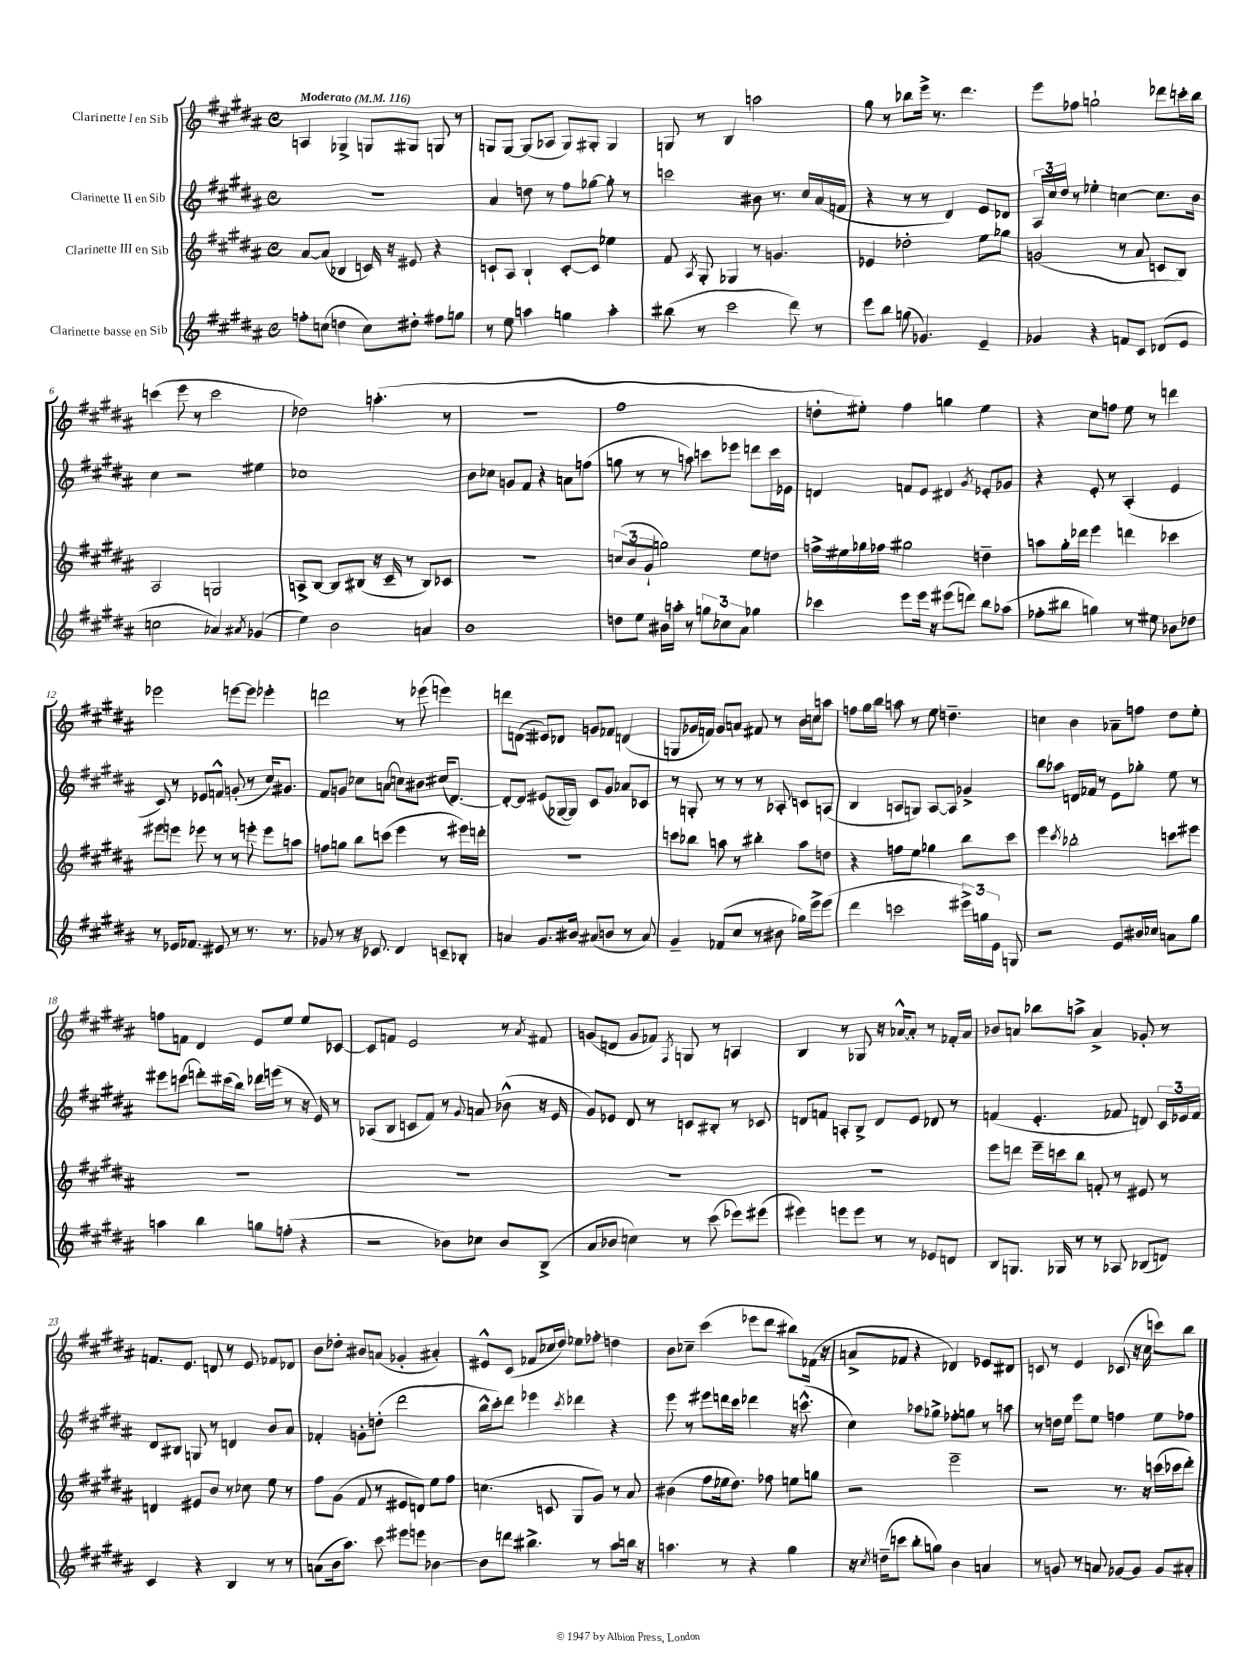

**kern	**kern	**kern	**kern
*part4	*part3	*part2	*part1
*staff4	*staff3	*staff2	*staff1
*I"Clarinette basse en Sib	*I"Clarinette III en Sib	*I"Clarinette II en Sib	*I"Clarinette I en Sib
*clefG2	*clefG2	*clefG2	*clefG2
*k[f#c#g#d#a#]	*k[f#c#g#d#a#]	*k[f#c#g#d#a#]	*k[f#c#g#d#a#]
*M4/4	*M4/4	*M4/4	*M4/4
*met(c)	*met(c)	*met(c)	*met(c)
*MM116	*MM116	*MM116	*MM116
=1	=1	=1	=1
!	!	!	!LO:TX:a:B:t=Moderato
8ffn'\L	[8a#/L	1r	4An/
(8ccn\J	(8a#/J]	.	.
4ddn\	4B-X/	.	4G-X^/
8cc\L)	16cn/)	.	8Gn/L
.	16r	.	.
8dd#X'\J	8e#X/	.	8G#X/J
8ff#X\L	4r	.	8Gn/
8ggn\J	.	.	8r
=2	=2	=2	=2
8r	8cn`/L	4a#/	8Gn/L
8ee\	8A#/J	.	[8G/J
4aan\	4B`/	8ddn\	(8G/L]
.	.	8r	8A-X/J
4ggn\	[8c'/L	8ff#\L	8G/L)
.	8c/J]	[8gg-X\J	8G#X'/J
4aa'\	4ee-X\	8gg-'\]	4G#/
.	.	8r	.
=3	=3	=3	=3
(8bb#X\	8f#/	2cccn\	8Gn/
.	8qA#/	.	.
8r	8G#'/	.	8r
2ccc#\	4G-X/	.	4B/
.	8r	8b#X\	2aan\
.	4.gn/	8.r	.
8ddd#\)	.	.	.
.	.	16cc#/LL	.
8r	.	(16a#/	.
.	.	16fn/JJ	.
=4	=4	=4	=4
8eee\L	4e-X/	4r	8gg#\
8bb\J	.	.	8r
(8ggn\	2dd-X'\	8r	8bb-X\L
4.g-X/)	.	8r	16eee^\Jk
.	.	.	8.r
.	.	4d#/)	.
.	.	.	4.ddd#\
4e~/	8ee\L	8e/L	.
.	8gg-X\J	8d-X/J	.
=5	=5	=5	=5
4g-X/	(2gn/	24A#/LL	8eee\L
.	.	24cc#/	.
.	.	24dd#/JJ	.
.	.	8r	8ff-X\J
4r	.	4ee-X'\	2ggn`\
8fn/L	8r	[4ccn\	.
8c#/J	8a#/	.	.
(8d-X/L	8cn/L	8.cc\L]	8ddd-X\L
8e/J	8B/J)	.	16cccn'\L
.	.	16b\Jk	16bb\JJ
!!LO:LB:g=z
=6	=6	=6	=6
2ccn\	2A#/	4cc#\	(4cccn\
.	.	2r	8eee\
.	.	.	8r
4a-X/)	2Gn/	.	2ccc\
8qa#X/	.	.	.
(4g-X/	.	4ee#X\	.
=7	=7	=7	=7
4ee\)	8An^/L	1cc-X	2dd-X\)
.	[8B/J	.	.
2b\	8B/L]	.	.
.	(8B#X/J	.	.
.	16r	.	(4.aan'\
.	16c#~/	.	.
.	8r	.	.
4an/	8B#/L)	.	.
.	8c-X/J	.	8r
=8	=8	=8	=8
1b	1r	8b\L	1r
.	.	8cc-X\J	.
.	.	8gn/L	.
.	.	8f#/J	.
.	.	4r	.
.	.	8an\L	.
.	.	(8ffn\J	.
=9	=9	=9	=9
8ddn\L	(12ccn/L	8ggn\	1ff#
.	12b/	.	.
8ee\J	.	8r	.
.	12g#`/J	.	.
16b#X\LL	2ggn\)	8r	.
16aan'\JJ	.	.	.
8r	.	8aan\)	.
12ggn\L	.	8cccn\L	.
12cc-X\	.	.	.
.	.	8eee-X\J	.
12a#\J	.	.	.
4gg-X\	8ee\L	8dddn\L	.
.	8ddn\J	16ccc\L	.
.	.	16e-X\JJ	.
=10	=10	=10	=10
4ccc-X\	16ffn^\LL	4dn/	8ddn'\L
.	16ee#X\	.	.
.	16gg-X\	.	8ee#X'\J)
.	16ff-X\JJ	.	.
8eee\L	2gg#X\	8fn/L	4ff#\
16eee\Jk	.	8e/J	.
16r	.	.	.
(8eee#X\L	.	4d#X/	4ggn\
8dddn\J)	.	.	.
.	.	8qg#/	.
8bb\L	4ddn~\	8e-X'/L	4ee#\
(8aa-X\J	.	8g-X/J	.
=11	=11	=11	=11
8ff-X'\L	8aan\L	4r	4r
8bb#X\J	16gg#'\L	.	.
.	16ddd-X\JJ	.	.
4ggn\)	4eee\	8e'/	8cc#\L
.	.	8r	8ffn\J
8r	4dddn\	(4A#'/	8ee\
8ee#X\	.	.	8r
8b-X\L	4ccc-X\	4e/	4dddn\
8dd-X\J	.	.	.
!!LO:LB:g=z
=12	=12	=12	=12
8r	8eee#X\L	8c#/)	2eee-X\
16e-X/KL	8eeen\J	8r	.
8.f-X/J	.	.	.
.	8eee-X\	8e-X/L	.
8e#X/	8r	8fn^^/J	.
8r	8r	(8gn'/	[8eeen\L
8.r	8eeen'\	8r	8eee\J]
.	8eee\L	16cc#/KL)	4eee-X'\
8.r	.	8.g#X/J	.
.	8aan\J	.	.
=13	=13	=13	=13
8g-X/	8ffn\L	8f#/L	2dddn\
8r	8ggn\J	8gn/J	.
16r	8bb\L	8cc-X\L	.
8.c-X/	.	.	.
.	(8cccn\J	(8an\J	.
4d#/	4eee\	8ccn\L)	8r
.	.	8b#X\J	(8eee-X\
8cn~/L	8r	(16cc#X/KL	4eeen\)
.	.	[8.d#/J)	.
8B-X'/J	16eee#X\LL)	.	.
.	16dddn'\JJ	.	.
=14	=14	=14	=14
4an/	1r	8d#'/L_	8dddn\L
.	.	8d#/J]	(8dn\J
8.g#/L	.	(8e#X/L	8e#X/L)
.	.	[16G-X/L	8d-X/J
16b#X/Jk	.	16G-/JJ])	.
(8a#X/L	.	8c#/L	8gn/L
8bn/J	.	8g#/J	8f-X/J
8r	.	8a-X/L	(4dn/
8a#/)	.	8c-X/J	.
=15	=15	=15	=15
4g#~/	8cccn\L	8r	8Gn/L
.	8bb-X\J	8Gn'/	16g-X/L
.	.	.	16fn/JJ)
(8f-X/L	8aan\	8r	8g-/L
8cc#/J	8r	8r	8an/J
8r	4bb#X'\	8r	8f#X/
8b#X\	.	8A-X'/	8r
16gg-X\LL)	8aa\L	8cn/L	16b\LL
16eee^\J	.	.	16ccn\J
(8eee\J	8ddn\J	(8An/J	8aan\J
=16	=16	=16	=16
4ddd#\	4r	4B/	8ffn\L
.	.	.	16gg#\L
.	.	.	16bb\JJ
2cccn\	8ffn\L	8An/L	8aan\
.	8ee\J	8Gn/J)	8r
.	4gg-X\	[8A/L	8ee\
.	.	8A/J]	4.ddn~\
24eee#X^\LL)	8bb\L	4g-X^/	.
24ggn\	.	.	.
24e\JJ	.	.	.
8Gn/	8ccc#\J	.	.
=17	=17	=17	=17
2r	4eee\	8bb\L	4ccn\
.	.	8aa-X\J	.
.	8qccc#/	.	.
.	2bb-X'\	16dn/LL	4b\
.	.	16f-X/JJ	.
.	.	8r	.
8e/L	.	8e\L	8a-X~\L
16b#X/L	.	8gg-X'\J	8ffn\J
16cc-X/JJ	.	.	.
8an\L	8cccn\L	8ee\	8dd#\L
8gg#\J	8eee#X\J	8r	8ee'\J
!!LO:LB:g=z
=18	=18	=18	=18
4aan\	1r	8eee#X\L	8ffn\L
.	.	(8cccn\J	8fn\J
4bb\	.	8dddn'\L)	4d#/
.	.	(16ccc#X\L	.
.	.	16bb\JJ)	.
8ggn\L	.	16ddd-X\LL	8e/L
.	.	(16eeen\JJ	.
(8ffn'\J	.	8r	8ee/J
4r	.	16r	8ee/L
.	.	16e/)	.
.	.	8r	[8c-X/J
=19	=19	=19	=19
2r	1r	(8A-X/L	8c-/L]
.	.	8B/J	8fn/J
.	.	8cn/L	2e/
.	.	8f#/J)	.
8b-X\L)	.	8r	.
.	.	8qqg#/	.
8cc-X\J	.	8an/	.
8b-/L	.	(8b-X^^\	8r
.	.	.	8qa#/
(8B^/J	.	16r	8f#X/
.	.	16e/	.
=20	=20	=20	=20
8a#/L	1r	8g#/L)	(8gn/L
8b-X/J	.	8e-X/J	8dn/J
4ccn\)	.	8d#/	8g/L
.	.	8r	8f-X/J)
.	.	.	8qF#/
8r	.	8cn/L	8Gn/
(8ccc#\	.	8B#X'/J	8r
8eee-X\L)	.	8r	4An/
(8eee#X\J	.	8c-X/	.
=21	=21	=21	=21
4eee#X\)	1r	8dn/L	4B/
.	.	8fn/J	.
8eeen\L	.	8An'/L	8r
8eee\J	.	8B^/J	8G-X/
8r	.	8d/L	16r
.	.	.	[16a-X^^/KL
8r	.	8e/J	8a-'/J]
8e-X/L	.	8d-X/	8r
8dn/J	.	8r	16f-X'/LL
.	.	.	16a-/JJ
=22	=22	=22	=22
8B/L	8eee\L	(4fn/	8b-X/L
8.Gn/J	8dddn\J	.	8an/J
.	16eee~\LL	4.e'/	8bb-X\L
16G-X/	16cccn\J	.	.
8r	8bb\J	.	8aan^\J
8r	8fn'/	.	4a^/
8A-X/	8r	8f-X/	.
(8B-X/L	8e#X/	8dn/)	8g-X'/
8dn/J)	8r	24c#/LL	8r
.	.	24e-X/	.
.	.	24f-/JJ	.
!!LO:LB:g=z
=23	=23	=23	=23
4c#/	4dn/	8d#/L	8.fn/L
.	.	8B#X/J	.
.	.	.	8.e/J
4r	8e#X/L	8Gn/	.
.	8b/J	8r	8dn/
4B/	8r	4dn/	8r
.	8cc-X\	.	8e/
8r	8ee\	8b/L	8f-X/L
8r	8r	8a#/J	8d-X/J
=24	=24	=24	=24
(8an\L	8ff#\L	4f-X'/	8b\L
16b\k	(8g#\J	.	8dd-X'\J
8.aa#\J)	.	.	.
.	8f#/	8gn'\L	8b#X/L
8ccc#\	8r	(8ddn'\J	(8an/J
8eee#X\L	8e#X/L	2ddd#\	4g-X'/
8eeen\J	8dn/J)	.	.
[4b-X\	8ee\L	.	4a#X'/)
.	8ff#\J	.	.
=25	=25	=25	=25
8b-\L]	(4.ccn\	16bb^^\LL	8e#X^^/L
.	.	16ccc#'\J)	.
8dddn\J	.	8ddd#\J	(8c#/J
4.bb#X^\	.	4eee-X\	8f-X/L
.	8cn/	.	16cc-X/L
.	.	.	16dd#/JJ)
.	.	8qccc#/	.
.	8G#/L	4ddd-X\	8ee-X\L
8r	8g#/J)	.	8ff-X'\J
8aa#\L	8r	4r	4ddn\
16bbn\Jk	8a#/	.	.
16r	.	.	.
=26	=26	=26	=26
4.aan\	(4b#X\	8eee\	8b\L
.	.	8r	8cc-X~\J
.	8ff#\L	8eee#X\L	(4ccc#\
8r	16ee-X\k	16dddn\L	.
.	8.dd#\J)	16ccc#\JJ	.
4r	.	4ddd-X\	8eee-X\L
.	8ff-X\	.	8ddd#\J
4gg#\	8een\L	16r	8bb#X\L)
.	.	(8.cccn^^\	.
.	8ggn\J	.	(16f-X\Jk
.	.	.	16r
=27	=27	=27	=27
16r	2r	4cc#\)	8an^/L
8qcc#/	.	.	.
(16ddn~\KL	.	.	.
8cccn\J	.	.	8f-X/J
8bb'\L	.	8aa-X\L	4r
8ggn\J)	.	8gg-X^\J	.
4b\	2eee~\	8ff-X'\L	4d-X/)
.	.	8ggn\J	.
4an/	.	8r	8e-X/L
.	.	8aan\	8d#X/J
=28	=28	=28	=28
8r	2r	8r	8cn/
8gn/	.	16ddn\LL	8r
.	.	16ee\JJ	.
8r	.	8eee\L	4e/
8an/	.	8ee\J	.
[8g-X/L	8.r	4ffn\	(8c-X/
8g-/J]	.	.	16r
.	16r	.	16cc#\
8g-/L	(16cccn\LL	8ee\L	8cccn\L)
.	16ccc-X\J	.	.
8a#X'/J	8ddd#'\J)	8ff-X\J	8bb\J
==	==	==	==
*-	*-	*-	*-
